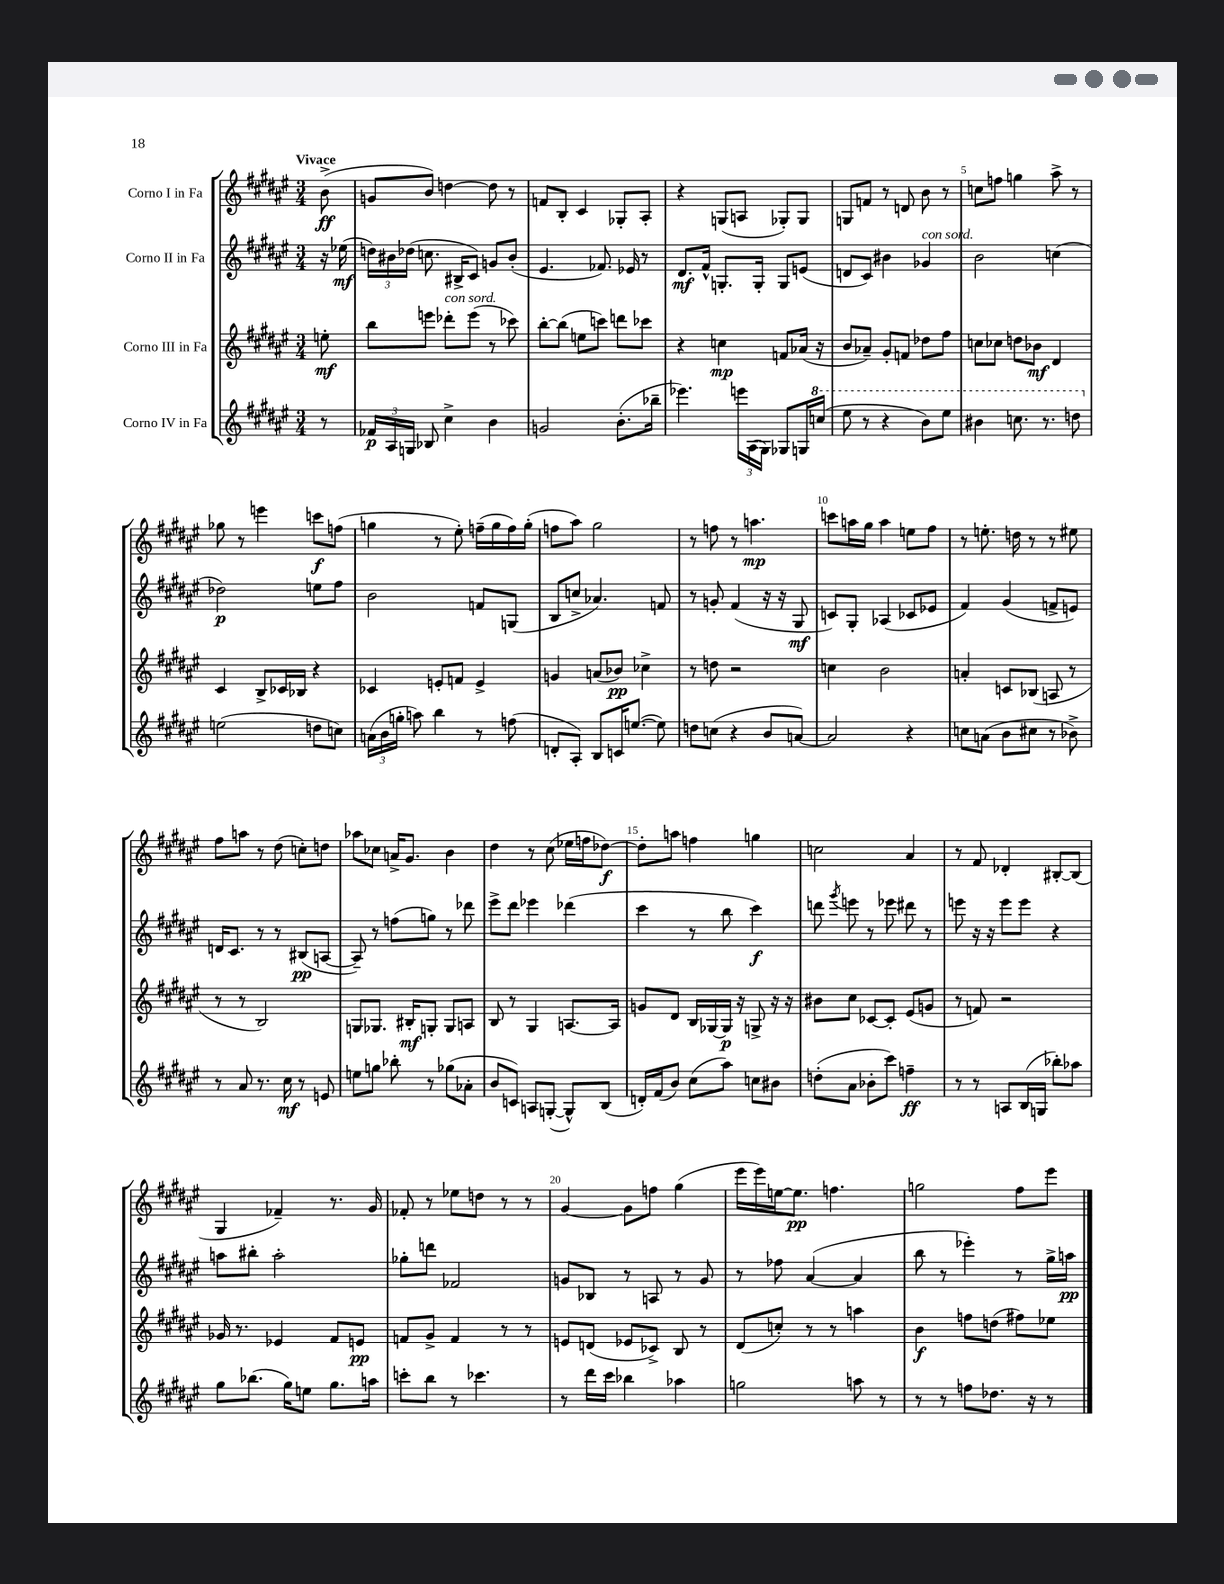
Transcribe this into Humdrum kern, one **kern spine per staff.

**kern	**kern	**kern	**kern
*staff4	*staff3	*staff2	*staff1
*clefG2	*clefG2	*clefG2	*clefG2
*k[f#c#g#d#a#e#]	*k[f#c#g#d#a#e#]	*k[f#c#g#d#a#e#]	*k[f#c#g#d#a#e#]
*M3/4	*M3/4	*M3/4	*M3/4
8r	8ee'\	16r	(8b^\
.	.	(16ee-\	.
=	=	=	=
24f-/LL	8bb\L	24dd\LL)	8g/L
24A#/	.	24b#\	.
24G/JJ	.	(24dd-\JJ	.
8B-/	8eee\J	8.cc\	8b/J)
4cc#^\	8ddd-'\L	.	[4dd\
.	.	16B#^/LK	.
.	(8eee\J	8c#/J)	.
4b\	8r	8g/L	8dd\]
.	8ccc-\)	(8b#'/J	8r
=	=	=	=
2g/	[8bb'\L	4.e#/	8f/L
.	(8bb\]J	.	8B'/J
.	8ee\L	.	4c#/
.	8ccc\J)	8.f-/)	.
(8.b'\L	8ddd\L	.	8G-'/L
.	.	16e-/	.
.	8ccc-\J	8r	8A#'/J
16bb-~\Jk	.	.	.
=	=	=	=
4.eee-\)	4r	8.d#/L	4r
.	.	16f#^^/Jk	.
.	4cc\	8.G'/L	(8G/L
24eee\LL	.	.	8A/J
(24A#\	.	.	.
.	.	16G'/Jk	.
24G#\JJ)	.	.	.
8G-/L	8f/L	8G/L	8G-'/L)
16G/L	(16a-/Jk	(8e/J	8G-/J
(16ccc/JJ	16r	.	.
=	=	=	=
8eee#\	8b/L	8d/L	8G/L
8r	8a-~/J)	8c#/J)	8f/J
4r	8g#'/L	4b#\	8r
.	8f/J	.	8d/
8bb\L)	8dd-\L	4g-/	8b\
8eee#\J	8ff#\J	.	8r
=	=	=	=
4bb#\	8cc\L	2b\	8cc\L
.	8cc-\J	.	8ff\J
8.ccc\	8dd\L	.	4gg\
.	8b-\J	.	.
8.r	.	.	.
.	4d#/	(4cc\	8aa#^\
8ddd\	.	.	8r
=	=	=	=
(2ee\	4c#/	2dd-\)	8gg-\
.	.	.	8r
.	8B^/L	.	4eee\
.	16c-/L	.	.
.	16B-/JJ	.	.
8dd\L	4r	8ee\L	8ccc\L
8cc\J)	.	8ff#\J	(8ff\J
=	=	=	=
(24a\LL	4c-/	2b\	4gg\
24b\	.	.	.
24gg'\JJ	.	.	.
8aa\)	.	.	.
4bb\	8e'/L	.	8r
.	8f/J	.	8ee#'\)
8r	4e^/	8f/L	(16ff~\LL
.	.	.	16gg\
(8ff\	.	(8G/J	16ff\)
.	.	.	(16gg'\JJ
=	=	=	=
8d'/L	4g/	8B/L	8ff\L
8A#'/J)	.	8cc^/J	8aa#\J)
8B/L	(8a/L	4.a-/)	2gg#\
16c/K	8b-/J)	.	.
([8.ee/J	.	.	.
.	4cc-^\	.	.
8ee\])	.	8f/	.
=	=	=	=
8dd\L	8r	8r	8r
(8cc\J	8dd\	8g'/	8ff\
4r	2r	(4f#/	8r
.	.	.	4.aa\
8b/L	.	16r	.
.	.	16r	.
[8a/J)	.	8G#/	.
=	=	=	=
2a/]	4cc\	8c/L)	8ccc\L
.	.	8G#'/J	16aa\L
.	.	.	16gg#\JJ
.	2b\	(4A-/	4aa\
4r	.	8c-/L	8ee\L
.	.	8e-/J	8ff#\J
=	=	=	=
8cc\L	4a'/	4f#/)	8r
(8a\J	.	.	8.ee'\
8b\L	8c/L	(4g#/	.
.	.	.	16dd\
8cc#\J	(8B-/J	.	8r
8r	8A/	8f^/L	8r
8b-^\)	8r	8e/J)	8ee#\
=	=	=	=
8r	8r	16d/LK	8ff#\L
.	.	8.c#/J	.
8a#/	8r	.	8aa\J
8.r	2B/)	8r	8r
.	.	8r	(8dd#\
16cc#\	.	.	.
8r	.	(8B#/L	8cc'\L)
8e/	.	[8A/J	8dd\J
=	=	=	=
8ee\L	8G/L	8A~/])	8aa-\L
8gg\J	8.G-/J	8r	8cc-\J
8bb-'\	.	(8ff\L	16a^/LK
.	16B#'/LK	.	8.g#/J
8r	8G'/J	8gg\J)	.
(8gg-\L	8G/L	8r	4b\
8a-'\J	8A/J	8ddd-\	.
=	=	=	=
8b/L	8B/	8eee#^\L	4dd#\
8c/J)	8r	8ddd#\J	.
8A/L	4G#/	4eee-\	8r
([8G'/J	.	.	(8cc#\
8G^^/]L)	[8.A/L	(4ddd-\	16ee-\LL
.	.	.	16ff\J
(8B/J	.	.	[8dd-\J)
.	16A/]Jk	.	.
=	=	=	=
16d'/LL)	8g/L	4ccc#\	8dd-'\]L
(16f#/J	.	.	.
8b/J)	8d#/J	.	8aa\J
(8cc#\L	16B/LL	8r	4ff\
.	[16G-/	.	.
8aa#\J)	16G-/]JJ	8bb\	.
.	16r	.	.
8cc\L	8G^/	4ccc#\)	4gg\
8b#\J	16r	.	.
.	16r	.	.
=	=	=	=
(8dd'\L	8b#\L	8ddd\	2cc\
.	.	8qggg#/	.
8a#\J	8cc#\J	8eee\	.
8b-'\L	[8c-/L	8r	.
8ccc#\J)	8c-'/]J	8eee-\	.
4ff~\	(8e#/L	8ddd#\	4a#/
.	8g/J	8r	.
=	=	=	=
8r	8r	8eee\	8r
8r	8f/)	16r	8f#/
.	.	16r	.
8A/L	2r	8eee\L	4d-'/
(16B/L	.	8eee\J	.
16G/JJ	.	.	.
8bb-'\L)	.	4r	[8B#'/L
8aa-\J	.	.	(8B#/]J
=	=	=	=
8gg#\L	16g-/	8aa\L	4G#/
.	8.r	.	.
(8.bb-\J	.	8bb#'\J	.
.	4e-/	2aa'\	4f-~/)
16gg#\LK)	.	.	.
8ee\J	.	.	.
8.gg#\L	8f#/L	.	8.r
.	8e/J	.	.
16aa\Jk	.	.	16g#/
=	=	=	=
8ccc'\L	8f/L	8gg-'\L	8f-'/
8bb\J	8g#^/J	8ddd\J	8r
8r	4f/	2f-/	8ee-\L
4.ccc-\	.	.	8dd\J
.	8r	.	8r
.	8r	.	8r
=	=	=	=
8r	8e/L	8g/L	[4g#/
16ddd#\LL	(8d/J	8B-/J	.
16ccc#\JJ	.	.	.
4bb-\	8e-/L	8r	8g#\]L
.	8c-^/J)	8A/	8ff\J
4aa-\	8B/	8r	(4gg#\
.	8r	8g/	.
=	=	=	=
2gg\	(8d#/L	8r	16eee#\LL
.	.	.	16eee#\)
.	8cc'/J)	8ff-\	[16ee\J
.	.	.	8.ee\]J
.	8r	([4a#/	.
.	8r	.	4.ff\
8aa\	4aa\	4a#/]	.
8r	.	.	.
=	=	=	=
8r	4b\	8bb\	2gg\
8r	.	8r	.
8ff\L	8ff\L	4eee-'\)	.
8.dd-\J	(8dd\J	.	.
.	8ff#\L)	8r	8ff#\L
16r	.	.	.
8r	8ee-\J	16gg#^\LL	8eee#\J
.	.	16aa\JJ	.
==	==	==	==
*-	*-	*-	*-
